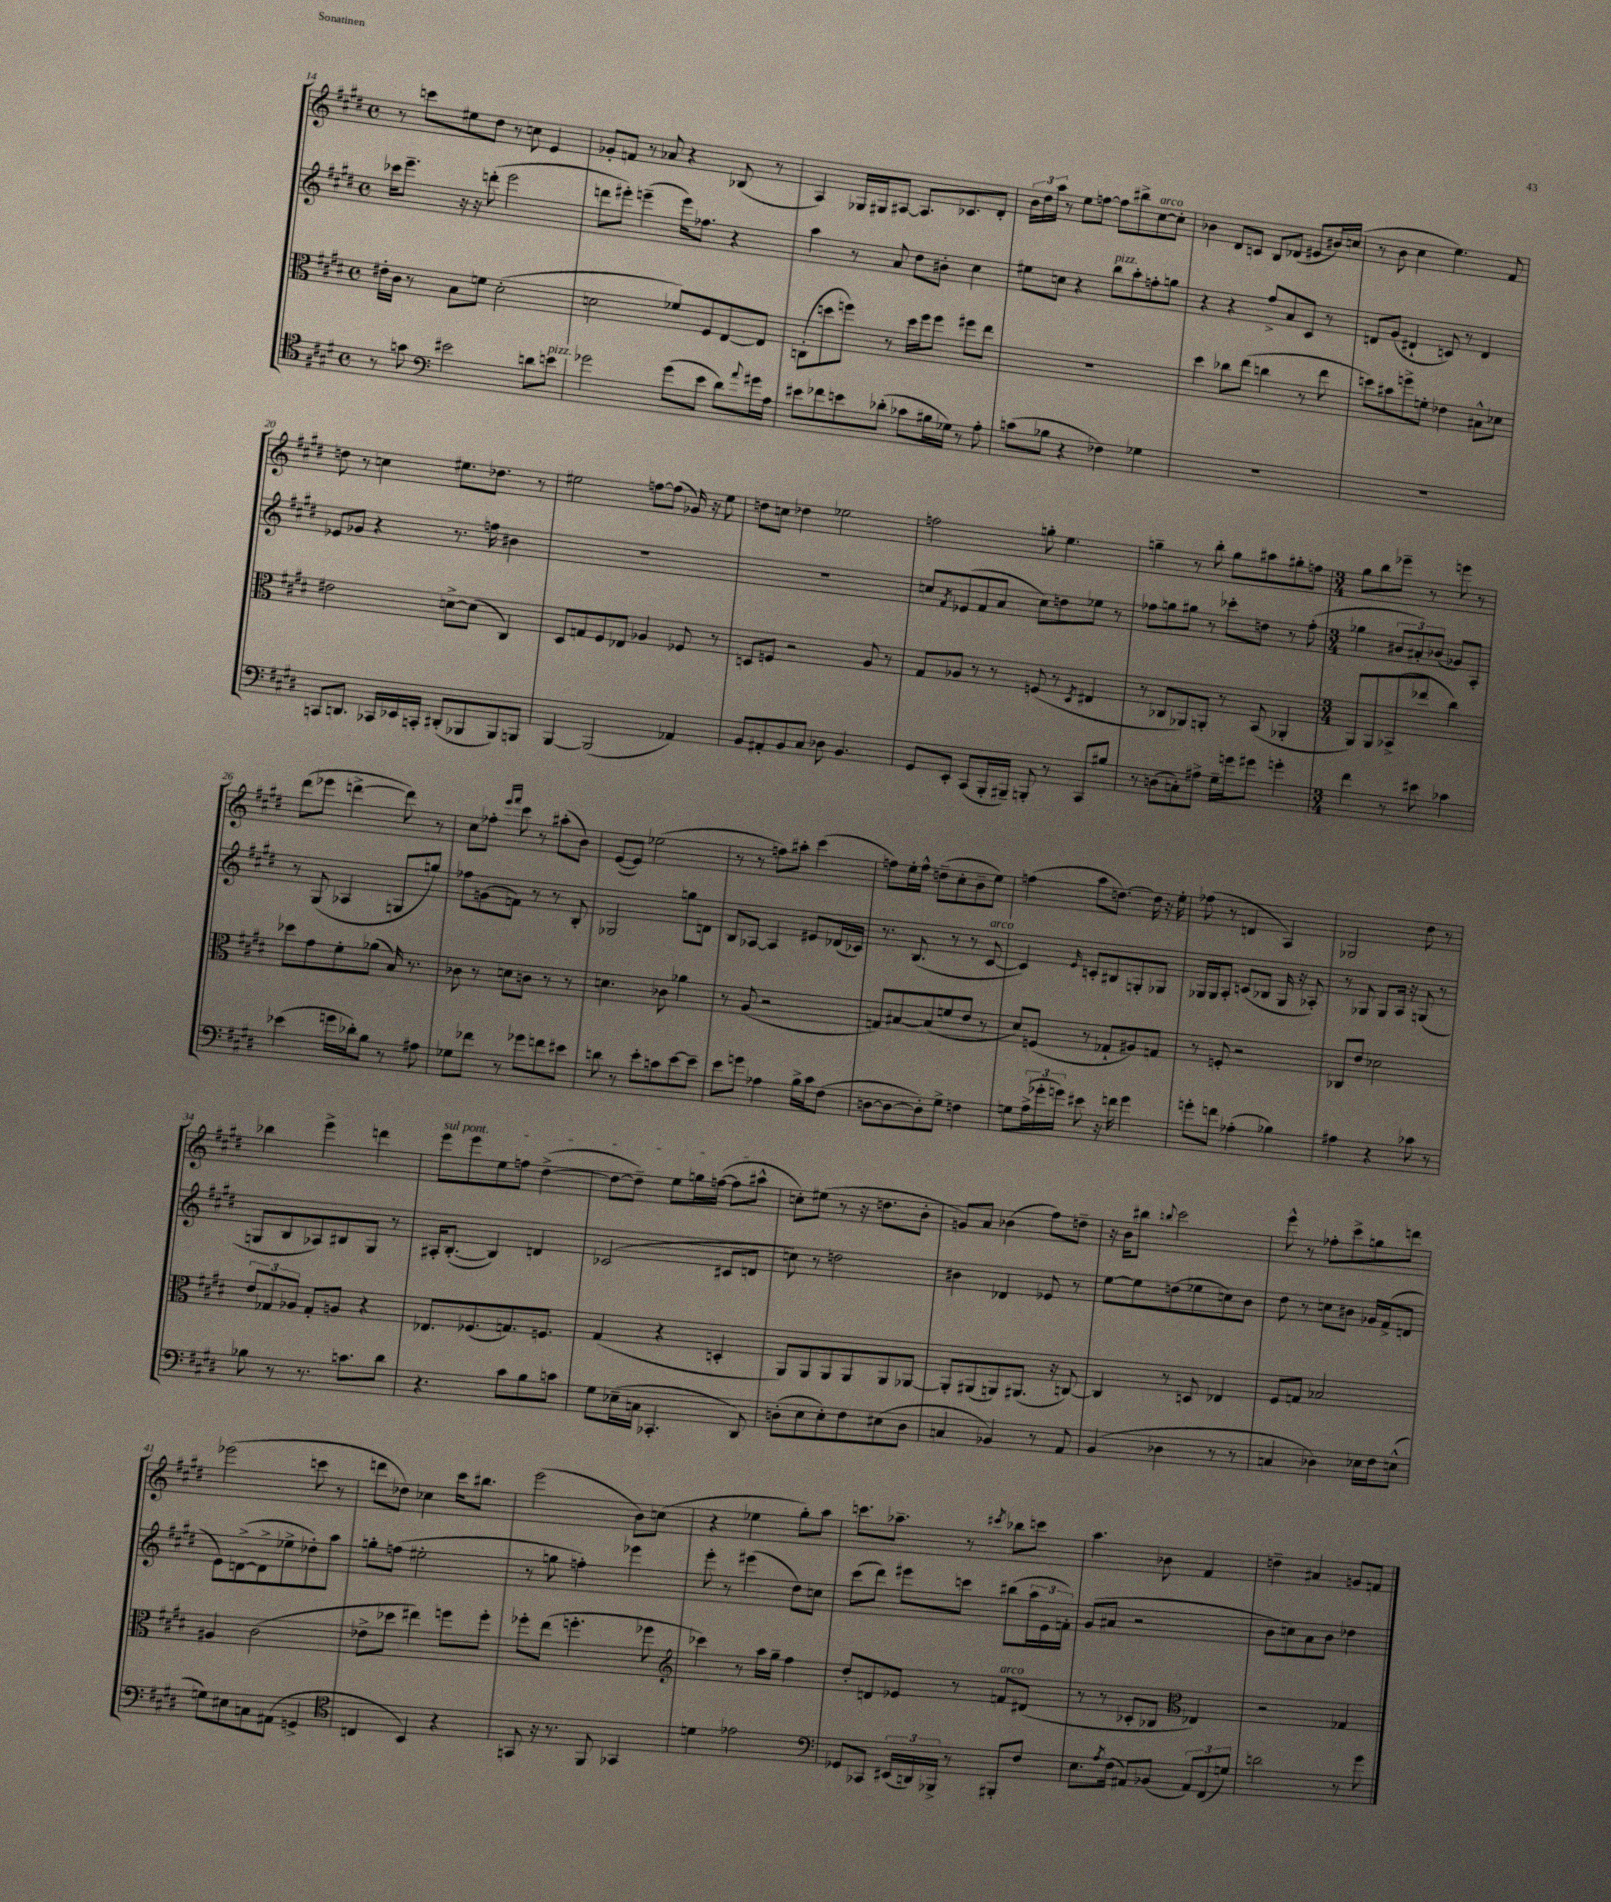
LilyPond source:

<<
\new StaffGroup <<
\new Staff = "s0" {
    \clef treble \key e \major \defaultTimeSignature \time 4/4
    r8 c'''8 eis''8 dis''8 r8 c''8 e'4 |
    ges'8-. f'8 r8 aes'8 r4 bes8( r8 |
    a4) ges16 gis16 ais8~ ais8. ces'8. dis'8-. |
    \tuplet 3/2 { b'16 dis''16 a''16 } r8 e''8 f''8~ f''8 bis''8-> cis''8~^\markup { \italic "arco" } cis''8-. |
    bes'4 dis'8 c'8 b8 des'8( eis'8 bis'16) c''16( |
    r8 b'8 cis''4 e''4.) fis'8 |
    d''8 r8 c''4 eis''8. des''8. r8 |
    eis''2 f''8~ f''8( ges'16) r16 eis''8 |
    d''8 c''8 des''4 ees''2 |
    f''2 g''8-. e''4. |
    g''4-- r8 b''8-. g''8 ais''8 gis''8-. f''8 |
    \numericTimeSignature \time 3/4 gis''8 b''8 ees'''8-- r8 e'''8 r8 |
    dis'''8( ees'''8 d'''4~-> d'''8) r8 |
    cis''8 fes''8-. \grace { e'''16 fis'''16 } cis'''8 r8 ais''8-.( b'8) |
    e'8~( e'8) ees''2( |
    r8 r8 f''8) ais''8-. cis'''4( |
    f''8) e''16-. f''16-^ d''8--( cis''8-. b'8-- e''8) |
    f''4( a''8 d''8.~) d''16 r16 e''16-. |
    fes''8( r8 d'4 a4) |
    ges2 dis''8 r8 |
    bes''4 e'''4-> d'''4 |
    \once \override TextSpanner.bound-details.left.text = \markup { \italic "sul pont." } e'''8\startTextSpan e'''8 e''8 f''8 dis''4~->( |
    dis''8~ dis''8--) e''8 g''16 f''16~( f''8 ais''8-^\stopTextSpan |
    c''8-.) eis''8( r8 r16 d''8. b'8-. |
    g'8) a'8 bes'4( fis''8) d''8-- |
    r16 b'16 bis''8 \appoggiatura { b''8 } cis'''2 |
    e'''8-^ r8 fes''8-. cis'''8-> g''8 d'''8 |
    ees'''2( c'''8 r8 |
    d'''8 des''8) ces''4 cis'''16 bis''8. |
    e'''2( b'8) c''8( |
    r4 ees''4 gis''8-.) a''8 |
    c'''8. aes''8.-- r8 \acciaccatura { cis'''8 } bes''8 c'''8 |
    a''4. bes'8 fis'4 |
    d''4-- ais'4 g'8 f'8 \bar "|." |
}
\new Staff = "s1" {
    \clef treble \key e \major \defaultTimeSignature \time 4/4
    ces'''16 e'''8.-- r16 r16 d'''8-.( e'''2 |
    d'''8 eis'''8-.) e'''4--( e'''16) fes''8. r4 |
    a''4 r8 a'8 dis''8 bis'8-. cis''4 |
    eis''8 c''8 r4 b''8^\markup { \italic "pizz." } a''8-. f''8-. g''8 |
    r4 r4 fis''8-> a'8 cis'8 r8 |
    d'8 gis'8( dis'4-! c'8) r8 dis'4 |
    ees'8 ges'8 r4 r8. f''16 bis'4 |
    R1 |
    R1 |
    c''8 \acciaccatura { fis'8 } ees'8( fis'8 a'8 c''8) d''8 ees''8 r8 |
    fes''8 g''8 gis''8 r8 ces'''8-. d''8 r8 fes''8-.( |
    \numericTimeSignature \time 3/4 ges''4 \tuplet 3/2 { bis'8 ais'8-.) bes'8( } ges'8) a8-. |
    r8 gis8( aes4 g8 g''8) |
    fes''8 g'8( f'8) r8 r8 b8-. |
    ges2 g''8 d'8 |
    b8 aes8~ aes4 eis'8 des'16( ces'16) |
    r8. b8.( r8 r8 cis'8~^\markup { \italic "arco" } |
    cis'4) \grace { e'16 } c'8-. bis8 g8-. ges8 |
    ges16 ges16 a8-. c'8( bes8 ges16 r16 aes8-.) |
    r8 ges8 ges8 a16 r16 g8( r8 |
    g8 b8 aes8) bis8 g8 r8 |
    ais16-. b8.~-.( b4) d'4 |
    ces'2( cis'8 d'8 |
    c''8) r8 d''2 |
    bis'4 des'4 ees'8 r8 |
    e''8~ e''8 d''8( ees''8 c''8) b'8 |
    dis''8 r8 c''8 bis'8 ges'16 fis'16->( d'8 |
    e'8) d'8~->( d'8-> ees''8-> des''8-.) a''8 |
    g''8-. f''8( eis''2-. |
    r8 g''8 f''4-.) ees'''4 |
    e'''8-. r8 eis'''4( dis''8) c''8 |
    cis'''8( dis'''8) eis'''8 c'''8 bis''8( \tuplet 3/2 { a''16 e'16 f'16-.) } |
    gis'8( ais'8 r2 |
    b'8 c''8) a'8 b'8 des''4 \bar "|." |
}
\new Staff = "s2" {
    \clef alto \key e \major \defaultTimeSignature \time 4/4
    eis'16-. cis'16 r8 b8 f'8 dis'2-.( |
    d'2 fes'8) fis8 e8~ e8 |
    c8-.( d''8 f''8) r8 d''16 f''16 f''8 fis''8 e''8 |
    R1 |
    dis''4 ces''8 e''8( c''4 r8 e''8 |
    d''8) bis'8 f''8-> f'8-. ees'4 bis8-^ des'8 |
    eis'2 d'8~-> d'8( cis4) |
    dis8 g8 fis8 ees8 aes4 fes8 r8 |
    d8 f8 r2 a8 r8 |
    gis8 aes8 r8 r8 f8( r8 \acciaccatura { dis8 } eis4 |
    r8 ces8 aes,8) a,8-. r8 b,8( aes,4-. |
    \numericTimeSignature \time 3/4 a,8) a,8 bes,8->( ees''8 cis''4) |
    des''8 gis'8 fis'8-. aes'8( b16) r8. |
    ces'8 r8 d'8 c'8 r8 r8 |
    d'4. ces'8 aes'4 |
    r8 a8( r2 |
    g8) bis8~ bis8( f'8 e'8 r8 |
    dis'8) f8( r8 ges8-! ais8) g8 |
    r8 f8-. r2 |
    ces8 e'8 des'2 |
    \tuplet 3/2 { e'8 ges8 aes8 } ges8-. a8 r4 |
    ees8. fes8.( g8.) f8. |
    gis4( r4 d4-. |
    a,8) a,8 a,8 a,8 a,8 aes,8~ |
    aes,8-. ais,8( a,8) ais,8.( r16 c8~) |
    c4 r8 d8 ees4 |
    fis8 g8 bes2 |
    ais4 cis'2( |
    ees'8-> des''8 eis''4) f''8 f''8-. |
    fes''8-. e''8( f''4.-. fes''8 |
    \clef treble ces'''4) r8 a''16 gis''16-- fis''4 |
    dis''8-. d'8 ees'8 r8 f'8^\markup { \italic "arco" } dis'8( |
    r8 r8 ces'8-. bes8 \clef alto ees4) |
    r2 ges4 \bar "|." |
}
\new Staff = "s3" {
    \clef tenor \key e \major \defaultTimeSignature \time 4/4
    r8 g'8 \clef bass eis'2 d'8 e'8^\markup { \italic "pizz." } |
    ges'2 ges'8( e'8 dis'8) \appoggiatura { a'8 } gis'16 a16 |
    eis'8 fes'8 e'8 des'8-.( ces'8 bis16 ges16) r8 a8-. |
    c'8( bes8 r4 fes4) ges4 |
    R1 |
    R1 |
    c,8 d,8. ces,16 ees,16 c,16-. dis,8-.( bes,,8 bes,,8) b,,8 |
    b,,4~ b,,2( aes,4) |
    b,8 ais,8-. b,8 cis8 des8 b,4. |
    gis,8 e,8-. cis,8( b,,16-. bis,,16--) b,,8-. r8 cis,8 bis8 |
    r8 d8( c8-.) ais8-> gis16-- g'16 gis'8 g'4-. |
    \numericTimeSignature \time 3/4 fis'4 r8 eis'8 ces'4 |
    ees'4( g'16 des'16-.) b8 r8 ais8 |
    ges8 fes'8 r8 ges'8 f'8 eis'8 |
    d'8 r8 e'8-. c'8 e'8~ e'8-- |
    e'8 g'8 aes4 b16-> cis'16 fis8( |
    d8~ d8~ d8-.) gis8-> f4 |
    g8 \tuplet 3/2 { a16->( ges'16-. g'16) } eis'8 r16 f'16 g'4 |
    g'8-. f'8 aes4-.( bes4) |
    ais4 r4 ces'8 r8 |
    bes8 r8 r8. c'8. dis'8 |
    r4. cis'8 b8 c'8 |
    gis8 ees16--( c16 ces,4.-. dis,8) |
    d8-.( e8 e8-.) fis8 eis8( d8 |
    c4 bes,4) r8 a,8 |
    b,4( des4 r8 r8 |
    c4 des4) ees16 fis16 e8-^( |
    g8) eis8 c8 ais,8( g,4-> |
    \clef tenor c4 b,4) r4 |
    g,8 r16 r8. fis,8 ges,4 |
    d'4 ees'2 |
    \clef bass ges,8 ces,8 \tuplet 3/2 { eis,16( d,16) bes,,16-> } r8 bis,,8-. fis8 |
    e8. \acciaccatura { a8 } fis16( ais,8) bes,8( \tuplet 3/2 { ais,8) fis,8( g8) } |
    d'2 r8 gis'8 \bar "|." |
}
>>
>>
\layout { \context { \Score currentBarNumber = #14 } }
